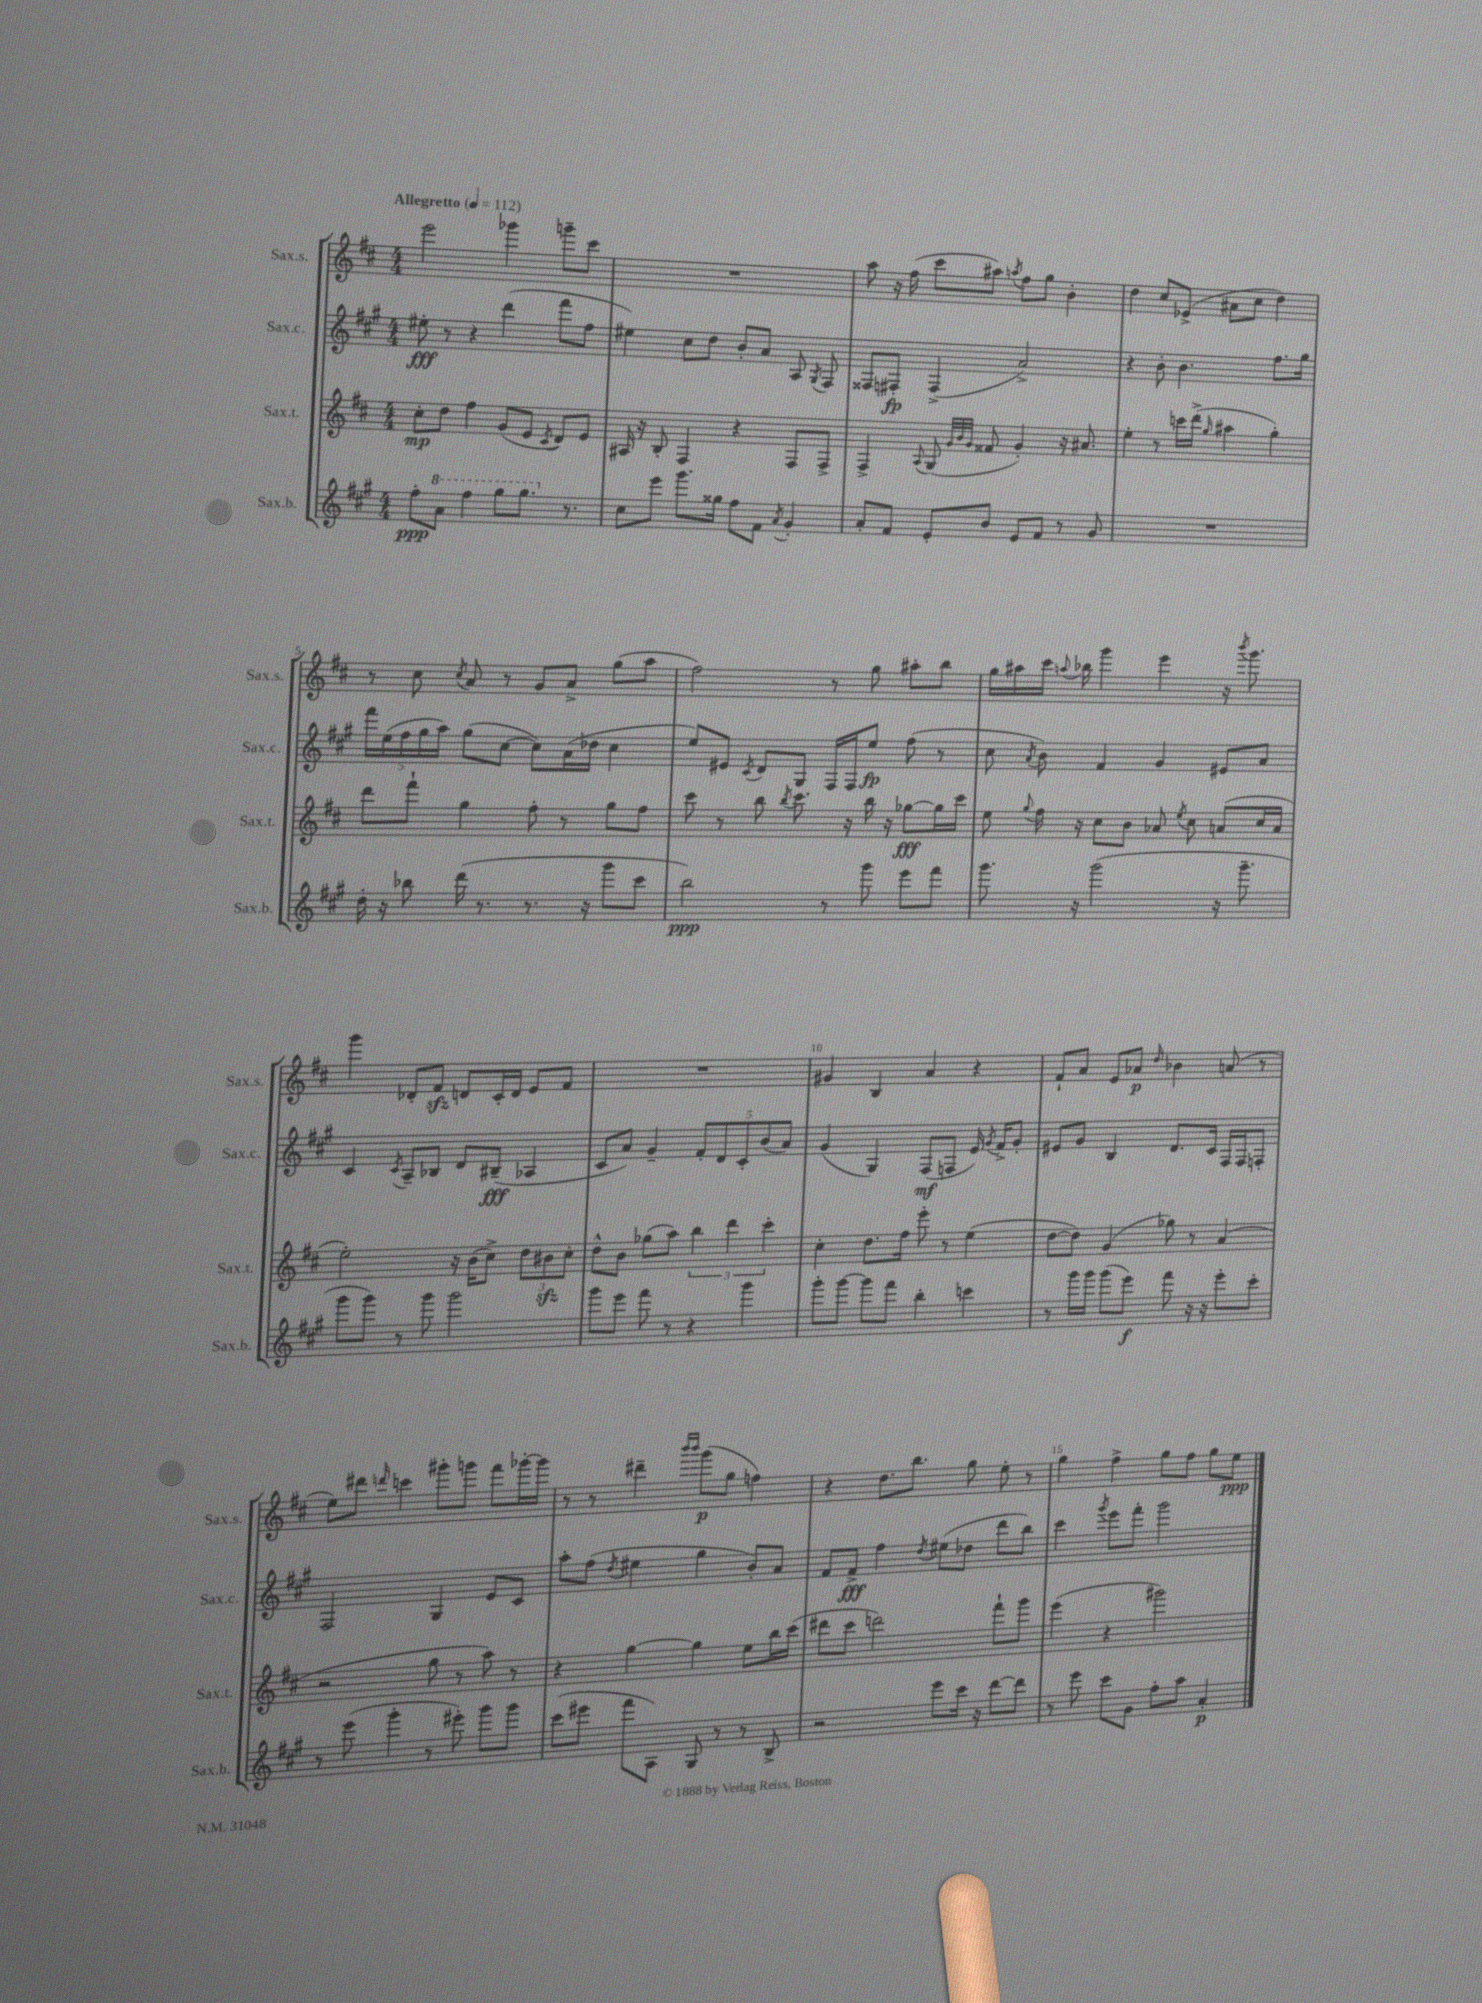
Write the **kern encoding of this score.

**kern	**kern	**kern	**kern
*staff4	*staff3	*staff2	*staff1
*clefG2	*clefG2	*clefG2	*clefG2
*k[f#c#g#]	*k[f#c#]	*k[f#c#g#]	*k[f#c#]
*M4/4	*M4/4	*M4/4	*M4/4
*MM112	*MM112	*MM112	*MM112
8ff#'	8cc#'	8ee#'	2eee
8aa	8dd	8r	.
4fff#	4ff#	4r	.
8ggg#	(8g	(4ddd	4ggg-
8.ggg#	8e	.	.
.	8qc#	.	.
.	8d)	8fff#	8ggg~
8.r	.	.	.
.	8e	8ff#	8ccc#
=	=	=	=
8cc#	16A#	4ee#)	1r
.	16r	.	.
8eee	8B'	.	.
8.ggg#	4F#	8cc#	.
.	.	8dd	.
16gg##	.	.	.
8ff#	4r	8b'	.
8f#	.	8a	.
8qa	.	.	.
4g#'	8F#	8A	.
.	.	8qG#	.
.	8F#^	8F#	.
=	=	=	=
8a'	4F#^	8F##	8aa
8f#	.	8F#'	16r
.	.	.	(16ff#
.	8qqA	.	.
8e'	(8G	(4F#^	8ccc#
.	32qqg	.	.
.	32qqb	.	.
.	32qqg	.	.
8b	8f##	.	8aa#)
.	.	.	8qaa
8e	4g')	2a^)	8ff#
8f#	.	.	8gg
8r	16r	.	4b'
.	8.a#	.	.
8g#	.	.	.
=	=	=	=
1r	4ee'	4r	4dd
.	8r	8b'	8cc#
.	16ccc	4.b	(8e-^
.	(16ddd^	.	.
.	16qqgg	.	.
.	4aa#	.	8a#
.	.	.	8cc#
.	4gg')	8.ff#	4dd)
.	.	16gg#	.
=	=	=	=
16dd'	8ddd	20fff#	8r
.	.	(20ee	.
16r	.	.	.
.	.	20ff#	.
8bb-	8fff#`	.	8cc#
.	.	20gg#	.
.	.	20aa)	.
.	.	.	8qcc#
(16ddd	4gg	(8gg#	8a
8.r	.	.	.
.	.	[8cc#	8r
8.r	8ff#'	8cc#])	8g
.	8r	(16a	8a^
16r	.	16dd-	.
8ggg#	8gg	4cc#	(8gg
8ccc#	8ff#	.	8aa
=	=	=	=
2bb)	8ccc#	8ee)	2ff#)
.	8r	8e#	.
.	.	8qc#	.
.	8bb	8d	.
.	8qbb	.	.
.	8.ccc#	8G#	.
8r	.	16F#	8r
.	16r	16F#	.
8ggg#	16bb	8ee	8gg
.	16r	.	.
8eee	[8gg-	(8ff#	8aa#'
8fff#	16gg-]	8r	8bb
.	16ccc#	.	.
=	=	=	=
8.ggg#	8ee	8cc#	16gg
.	.	.	16aa#
.	8qqgg	8qa	.
.	16ff#	8b)	16ccc#
.	.	.	8qqaa
16r	16r	.	16bb-
(2ggg#	8cc#	4f#	4ggg
.	8b	.	.
.	8a-	4g#	4eee
.	8qee	.	.
.	8cc#	.	.
16r	(8a	8e#	16r
.	.	.	8qbbb
8.ggg#~	.	.	8.ggg
.	16cc#	8a	.
.	16a	.	.
=	=	=	=
8ggg#	2ee')	4c#	4ggg
8ggg#)	.	.	.
.	.	8qc#	.
8r	.	8A~	8d-'
8ggg#	.	8B-	8f#
2ggg#	16r	8d	8d
.	(16b	.	.
.	8cc#^)	(8B#~	16c#'
.	.	.	16d
.	12dd	4A-	8e
.	12b#	.	.
.	.	.	8f#
.	12cc#'	.	.
=	=	=	=
8ggg#	8dd^^	8c#	1r
8eee	8b	8a)	.
8fff#	(8gg-	4g#~	.
8r	8aa)	.	.
4r	6bb	10f#'	.
.	.	10d	.
.	6ddd	.	.
.	.	10c#'	.
4ggg#	.	.	.
.	.	(10b	.
.	6ccc#'	.	.
.	.	10a)	.
=	=	=	=
8ggg#'	4cc#'	(4g#	4g#
[8ggg#	.	.	.
8ggg#]	8.dd	4G#)	4B
8fff#	.	.	.
.	16ff#	.	.
4bb'	8eee'	(8F#	4a
.	8r	8F	.
4ccc	(4ee	16e)	4r
.	.	8qg#	.
.	.	16f#^	.
.	.	8g#'	.
=	=	=	=
8r	[8dd	8e#	8f#`
16ggg#	8dd])	8g#	8a
16ggg#	.	.	.
(8ggg#	(4g	4B	8e
8eee)	.	.	8a-
.	.	.	16qqdd
8fff#	8gg-)	8.d	4b-
16r	8r	.	.
16r	.	16c#	.
8eee'	(4a	16F#	(8a
.	.	16F#	.
8ccc#'	.	8F'	8r
=	=	=	=
8r	2r	2F#	8ee)
(8eee	.	.	8ddd#
.	.	.	16qqddd
4ggg#'	.	.	4ccc
8r	8gg	4G#	8ggg#'
8eee#')	8r	.	8ggg
8ggg#	8aa)	8e	8fff#
8ggg#	8r	8c#	[16ggg-'
.	.	.	16ggg-]
=	=	=	=
(8ccc#	4r	8aa'	8r
8eee#	.	(8ff#	8r
.	.	8qdd	.
8fff#	[4gg	4ee#	4ddd#~
8A)	.	.	.
.	.	.	16qqbbb
.	.	.	16qqbbb
8G#	4gg]	4gg#	(8ggg
8r	.	.	8gg
8r	8ee	8b')	4ff)
8B^	16bb	8a	.
.	(16ccc#	.	.
=	=	=	=
2r	8ddd#	8f#	4r
.	8ccc#	8f#^	.
.	2ddd)	4ff#	8.dd
.	.	.	8.bb
.	.	8qdd	.
8eee	.	(8ee#	.
16ccc#	.	8dd-	8gg
16r	.	.	.
[8ddd	8fff#`	8ddd	8ee'
8ddd]	8ggg	8bb)	8r
=	=	=	=
8r	(4eee	4ccc#	4gg
8eee	.	.	.
.	.	8qggg#	.
8ccc#	4r	8eee	4ff#^
8g#	.	8fff#'	.
8ff#'	2ggg#)	2ggg#	8gg
8aa	.	.	8ff#
4a'	.	.	8gg
.	.	.	8ee
==	==	==	==
*-	*-	*-	*-
